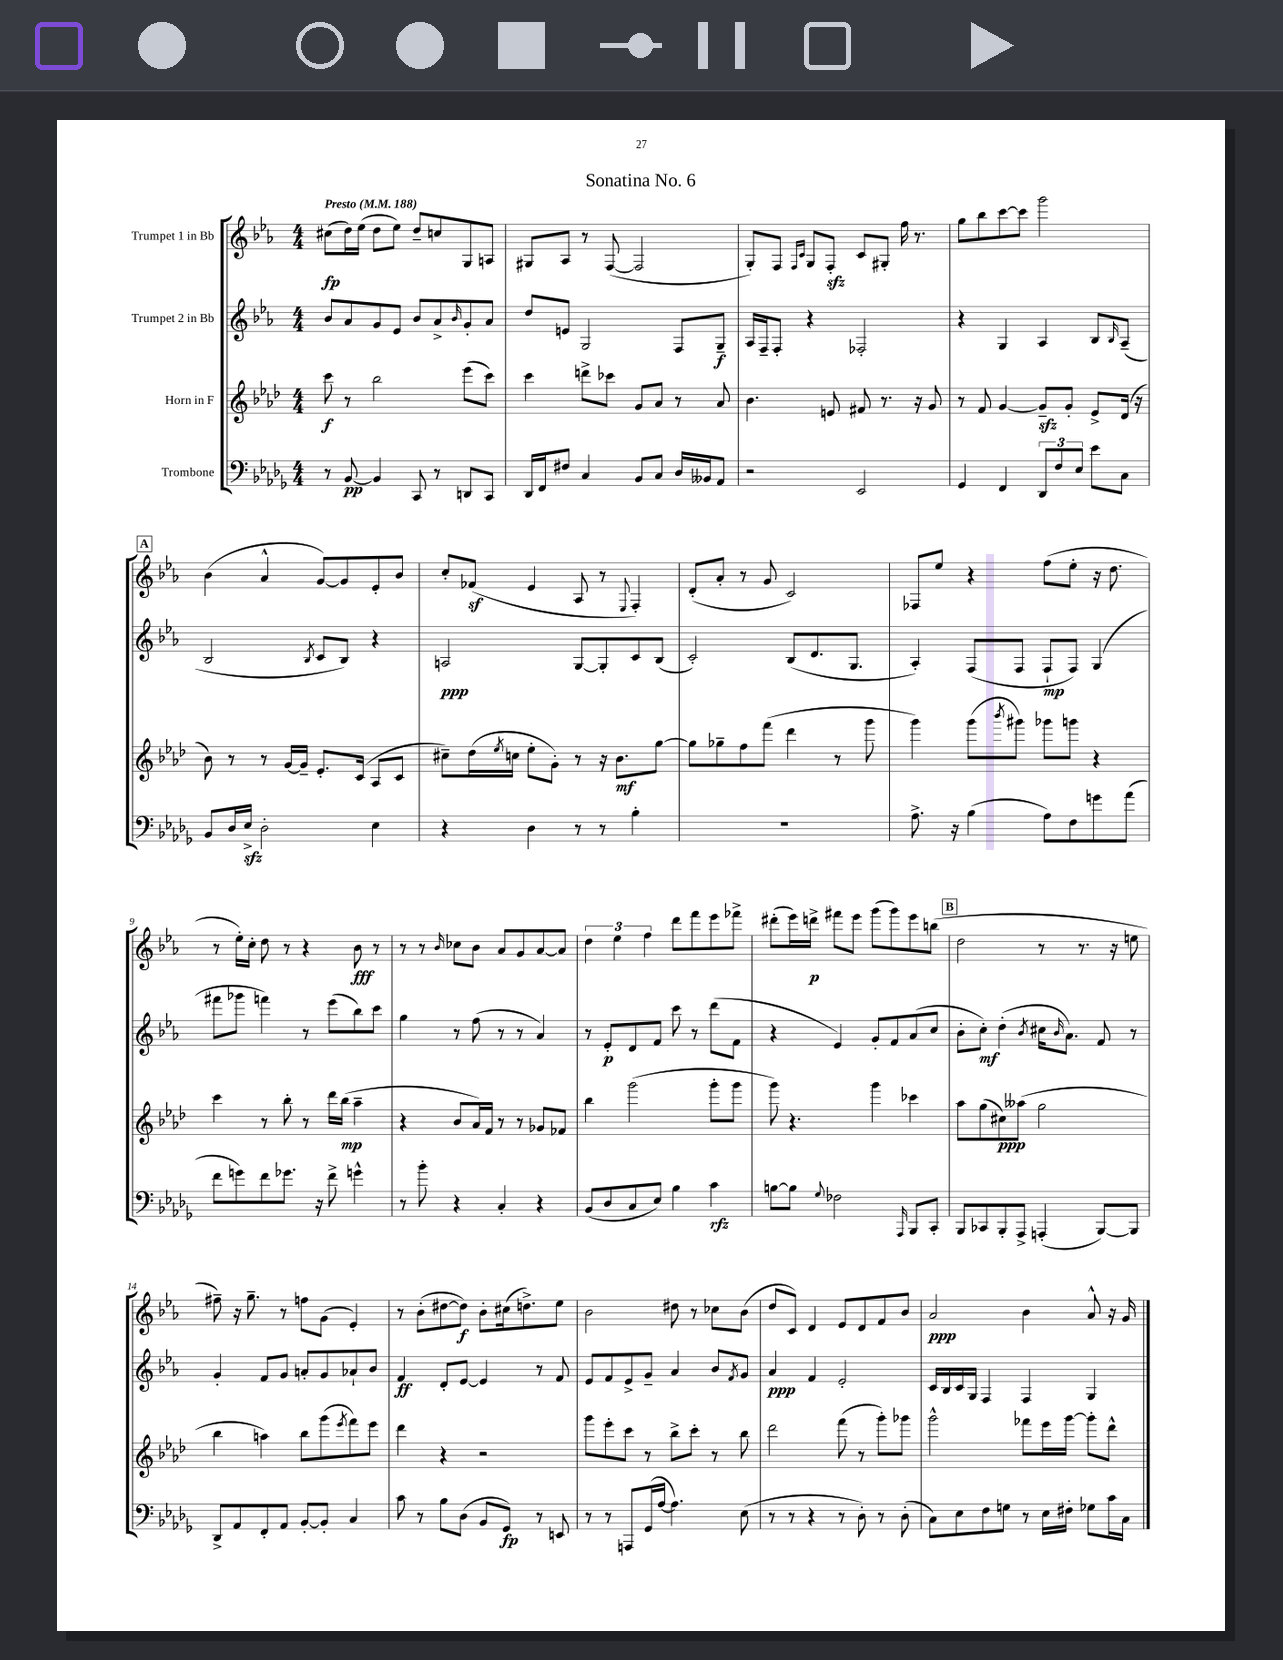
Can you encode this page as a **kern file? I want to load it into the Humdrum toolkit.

**kern	**kern	**kern	**kern
*staff4	*staff3	*staff2	*staff1
*clefF4	*clefG2	*clefG2	*clefG2
*k[b-e-a-d-g-]	*k[b-e-a-d-]	*k[b-e-a-]	*k[b-e-a-]
*M4/4	*M4/4	*M4/4	*M4/4
*MM188	*MM188	*MM188	*MM188
8r	8ccc\	8b-/L	(8cc#\L
[8BB-/	8r	8a-/	16dd\L)
.	.	.	(16ee-\JJ
4BB-/]	2bb-\	8g/	8dd\L
.	.	8e-/J	8ee-\J)
8CC/	.	8b-/L	8dd~/L
8r	.	8a-^/	8cc/
.	.	16qqb-/	.
8DD/L	(8eee-\L	8g'/	8G/
8CC/J	8ccc\J)	8a-/J	8A/J
=	=	=	=
16DD-/LL	4ccc\	8dd/L	8G#/L
16FF/J	.	.	.
8F#/J	.	8e/J	8A-/J
4C/	8ddd^\L	2G/	8r
.	8ccc-\J	.	([8F/
8BB-/L	8g/L	.	2F/]
8C/J	8a-/J	.	.
16D-/LL	8r	8F/L	.
16BB--/J	.	.	.
8AA-/J	8a-/	8G~/J	.
=	=	=	=
2r	4.b-\	16A-/LL	8G'/L)
.	.	16F~/J	.
.	.	8F'/J	8F/J
.	.	.	16qqF/LL
.	.	.	16qqc/JJ
.	.	4r	8G/L
.	8e/	.	8F'/J
2EE-/	8f#/	2F-'/	8c/L
.	8.r	.	8G#'/J
.	.	.	16ff\
.	16r	.	8.r
.	8g/	.	.
=	=	=	=
4GG-/	8r	4r	8gg\L
.	8f/	.	8bb-\
4FF/	[4g/	4G/	[8ccc\
.	.	.	8ccc\]J
12DD-/L	8g~/]L	4A-/	2ggg\
12F/	.	.	.
.	8g'/J	.	.
12E-/J	.	.	.
8e-\L	8e-^/L	8B-/L	.
.	.	16qqB-/	.
8C\J	(16d-/Jk	(8A-~/J	.
.	16r	.	.
=	=	=	=
8BB-/L	8b-\)	2B-/	(4b-\
16D-/L	8r	.	.
16E-^/JJ	.	.	.
2D-'\	8r	.	4a-^^/
.	[16g/LL	.	.
.	16g~/]JJ	.	.
.	.	8qB-/	.
.	8.e-'/L	8c/L	[8g/L)
.	.	8B-/J)	8g/]
.	(16c/Jk	.	.
4E-\	8A-/L	4r	8e-'/
.	8c/J	.	8b-/J
=	=	=	=
4r	8cc#~\L)	2A/	8cc'/L
.	(16dd-\L	.	(8f-/J
.	8qee-/	.	.
.	16cc\JJ	.	.
4D-\	8ee-'\L	.	4e-/
.	8g'\J)	.	.
8r	8r	[8G/L	8A-/
8r	16r	8G'/]	8r
.	8.b-\L	.	.
.	.	.	8qqE-/
4B-'\	.	8c/	4F'/)
.	[8gg\J	(8B-/J	.
=	=	=	=
1r	8gg\]L	2c'/)	(8d'/L
.	8gg-~\	.	8a-'/J
.	8ff\	.	8r
.	(8fff\J	.	8g/
.	4ddd-\	(8B-/L	2c/)
.	.	8.d/	.
.	8r	.	.
.	.	8.G/J	.
.	8ggg\	.	.
=	=	=	=
8.A-^\	4ggg\)	4A-'/)	8F-/L
.	.	.	8ee-/J
16r	.	.	.
(4B-\	(8ggg\L	(8F/L	4r
.	8qbbb-/	.	.
.	8ggg#\J)	8F/J	.
8A-\L)	8ggg-\L	8F`/L	(8ff\L
8F\	8ggg\J	8F/J)	8ee-'\J
8g\	4r	(4G/	16r
.	.	.	8.dd\
(8a-\J	.	.	.
=	=	=	=
8f\L	4ccc\	8fff#\L	8r
8g\)	.	8ggg-\J	16ee-'\LL)
.	.	.	16cc'\JJ
8f\	8r	4fff\)	8dd\
8.g-\J	8bb-'\	.	8r
.	8r	8r	4r
16r	.	.	.
8f^\	16ddd-\LL	(8eee-\L	.
.	(16bb-\JJ	.	.
4g^^\	4aa-~\	8bb-\)	8b-\
.	.	8ccc\J	8r
=	=	=	=
8r	4r	4gg\	8r
8b-'\	.	.	8r
.	.	.	16qqb-/
4r	8b-/L	8r	8cc-\L
.	16a-/L)	(8ff\	8b-\J
.	16f/JJ	.	.
4C'/	8r	8r	8a-/L
.	8r	8r	8g/
4r	8g-/L	4a-/)	[8a-/
.	8f-/J	.	8a-/]J
=	=	=	=
(8BB-/L	4bb-\	8r	6dd\
8D-/	.	8e-'/L	.
.	.	.	6ee-\
8C/	(2ggg\	8d/	.
.	.	.	6ff\
8E-/J)	.	8f/J	.
4B-\	.	8ccc\	8ddd\L
.	.	8r	8fff\
4c\	8ggg'\L	(8ddd\L	8eee-\
.	8ggg\J	8f\J	8fff-^\J
=	=	=	=
[8B\L	8ggg\)	4r	(8ddd#'\L
8B\]J	4.r	.	16eee-\L)
.	.	.	16ddd^\JJ
8qqG-/	.	.	.
2F-\	.	4e-/)	8fff#\L
.	.	.	8eee-\J
.	4ggg\	8g'/L	(8ggg\L
.	.	8f/	8ggg\)
16qqAAA-/	.	.	.
8BBB-/L	4ccc-\	(8a-/	8eee-\
8CC'/J	.	8cc/J	(8bb\J
=	=	=	=
8BBB-/L	8aa-\L	8b-'\L	2dd\
8CC-/	(8gg\	8cc'\J)	.
8BBB-'/	8cc#\)	(4dd'\	.
8AAA-^/J	(8aa--\J	.	.
.	.	8qb-/	.
(4AAA'/	2gg\	16cc#\LK	8r
.	.	16qqb-/	.
.	.	8.a-\J)	.
.	.	.	8.r
[8BBB-/L)	.	8f/	.
.	.	.	16r
8BBB-/]J	.	8r	8ee\
=	=	=	=
8DD-^/L	4bb-\	4g'/	8ff#~\)
8AA-/	.	.	16r
.	.	.	8.gg~\
8FF'/	4aa\)	8f/L	.
8AA-/J	.	8g/J	8r
[8BB-'/L	8bb-\L	8a'/L	8ff\L
8BB-'/]J	(8ggg\	8g/	(8g\J
.	8qeee-/	.	.
4C/	8fff\)	8a-`/	4e-'/)
.	8eee-\J	8b-/J	.
=	=	=	=
8c\	4ddd-\	4f/	8r
8r	.	.	(8b-'\L
8B-\L	4r	8d'/L	[8dd#\
(8D-\J	.	[8e-/J	8dd#\]J)
8BB-/L	2r	4e-/]	8b-'\L
8GG-/J)	.	.	(16cc#\k
.	.	.	8.dd^\)
8r	.	8r	.
8EE/	.	8f/	8ee-\J
=	=	=	=
8r	8ggg\L	8e-/L	2b-\
8r	8eee-'\	8f/	.
8AAA/L	8ccc\J	8e-^/	.
(16GG-/L	8r	8g~/J	.
[16A-/JJ	.	.	.
4.A-\])	8bb-^\L	4a-/	8dd#\
.	8ccc'\J	.	8r
.	8r	8b-/L	8cc-\L
.	.	8qf/	.
(8E-\	8bb-\	8g/J	(8b-\J
=	=	=	=
8r	2ddd-\	4a-/	8dd/L
8r	.	.	8c/J)
4r	.	4f/	4d/
8r	(8fff\	2e-'/	8e-/L
8D-'\)	8r	.	8d/
8r	8ggg'\L)	.	8f/
(8D-'\	8ggg-\J	.	8b-/J
=	=	=	=
8C\L)	2ggg^^\	16c/LL	2a-/
.	.	16B-/	.
8E-\	.	16c/	.
.	.	16G/JJ	.
8F\	.	4F/	.
8G\J	.	.	.
8r	8fff-\L	4F/	4b-\
16E-\LL	16eee-\L	.	.
16F#'\JJ	[16ggg\JJ	.	.
8G-\L	8ggg'\]L	4G/	8a-^^/
16c\L	8ddd-^^\J	.	16r
16C\JJ	.	.	16g/
==	==	==	==
*-	*-	*-	*-
